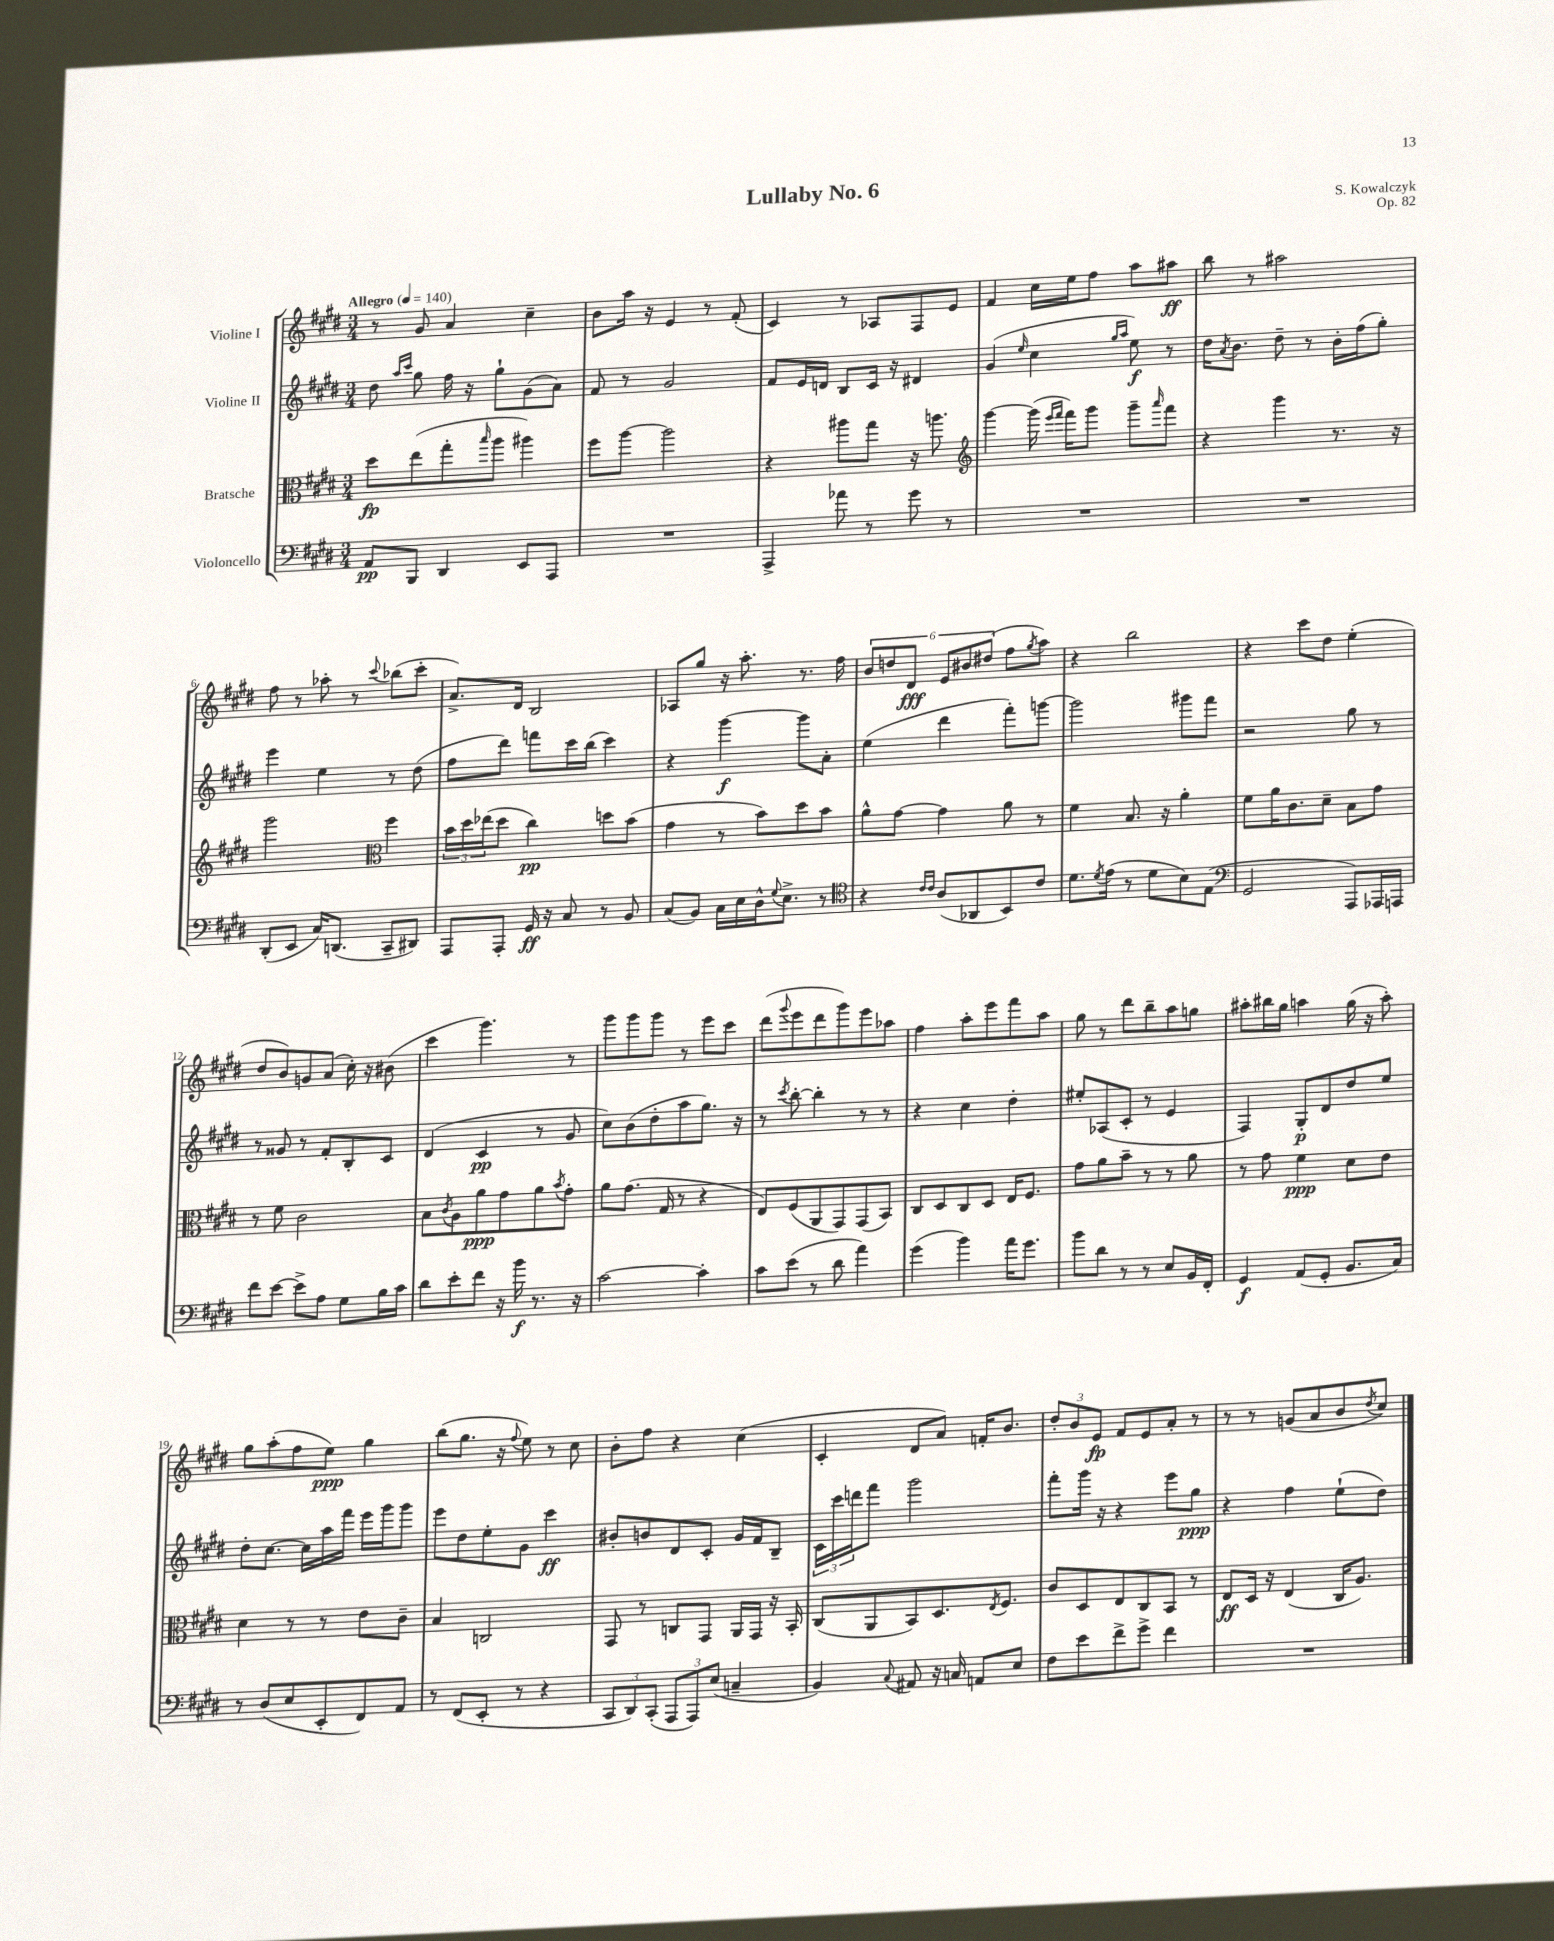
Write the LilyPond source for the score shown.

\header { title = "Lullaby No. 6" composer = "S. Kowalczyk" opus = "Op. 82" }
<<
\new StaffGroup <<
\new Staff = "s0" \with { instrumentName = "Violine I" } {
    \clef treble \key e \major \numericTimeSignature \time 3/4 \tempo "Allegro" 4 = 140
    r8 gis'8 a'4 cis''4-- |
    b'8 a''16 r16 e'4 r8 fis'8-.( |
    cis'4) r8 aes8 fis8 e'8 |
    fis'4 cis''16 e''16 fis''8 a''8 ais''8\ff |
    b''8 r8 ais''2 |
    fis''8 r8 aes''8-. r8 \appoggiatura { cis'''8 } bes''8( cis'''8-. |
    a'8.->) dis'16 b2 |
    aes8 gis''8 r16 a''8.-. r8. fis''16 |
    \tuplet 6/4 { b'8 d''8 dis'8\fff e'8 bis'8 dis''8( } fis''8 \acciaccatura { gis''8 } a''8) |
    r4 b''2 |
    r4 cis'''8 dis''8 e''4-.( |
    dis''8 b'8) g'8 a'8( cis''16-.) r16 bis'8( |
    cis'''4 gis'''4.) r8 |
    gis'''8 gis'''8 gis'''8 r8 e'''8 cis'''8 |
    dis'''8( \appoggiatura { gis'''8 } e'''8 dis'''8 gis'''8) e'''8 aes''8 |
    fis''4 a''8-. e'''8 fis'''8 a''8 |
    gis''8 r8 dis'''8 b''8-- a''8 g''8 |
    ais''8-. bis''16 gis''16 a''4 gis''16( r16 a''8-.) |
    gis''8 a''8-.( fis''8 e''8\ppp) gis''4 |
    b''8( gis''8. r16 \appoggiatura { fis''8 } e''8) r8 cis''8 |
    b'8-. fis''8 r4 cis''4( |
    cis'4-. dis'8 a'8) f'16-. b'8. |
    \tuplet 3/2 { dis''8-. b'8 e'8\fp } fis'8 e'8 a'8-. r8 |
    r8 r8 g'8( a'8 b'8 \acciaccatura { dis''8 } cis''8) \bar "|." |
}
\new Staff = "s1" \with { instrumentName = "Violine II" } {
    \clef treble \key e \major \numericTimeSignature \time 3/4
    dis''8 \grace { a''16 cis'''16 } gis''8 fis''16 r16 gis''8-! gis'8( a'8) |
    fis'8 r8 gis'2 |
    fis'8 e'16 d'16 b8 cis'16 r16 dis'4 |
    gis'4( \grace { e''16 } cis''4 \grace { gis''16 a''16 } e''8\f) r8 |
    dis''16 \acciaccatura { a'8 } b'8. dis''8-- r8 b'16-. fis''16( gis''8-.) |
    e'''4 e''4 r8 dis''8( |
    fis''8 dis'''8) f'''8 cis'''16 b''16( cis'''4) |
    r4 gis'''4~\f gis'''8 a'8-. |
    e''4( dis'''4 fis'''8-.) g'''8~ |
    g'''2 gis'''8 fis'''8 |
    r2 gis''8 r8 |
    r8 gisis'8 r8 fis'8-. b8-. cis'8 |
    dis'4( cis'4\pp r8 gis'8 |
    cis''8) b'8( dis''8-. a''8 gis''8.) r16 |
    r8 \acciaccatura { cis'''8 } b''8~-. b''4-. r8 r8 |
    r4 cis''4 dis''4-. |
    eis''8-. aes8( cis'8-. r8 e'4 |
    fis4) gis8-.\p dis'8 dis''8 e''8 |
    dis''8-. cis''8.~ cis''16 a''16 fis'''16 e'''16 gis'''16 gis'''8 |
    e'''8 dis''8 e''8-. gis'8 cis'''4\ff |
    bis'8-. b'8 dis'8 cis'8-. gis'16 fis'16 b8-- |
    \tuplet 3/2 { cis'16 cis'''16 d'''16 } fis'''8 gis'''2 |
    fis'''8-. gis'''16 r16 r4 e'''8 gis''8\ppp |
    r4 fis''4 e''8-!( dis''8) \bar "|." |
}
\new Staff = "s2" \with { instrumentName = "Bratsche" } {
    \clef alto \key e \major \numericTimeSignature \time 3/4
    dis''8\fp e''8( gis''8-. \grace { b''16 } a''8 ais''4) |
    fis''8 a''8~ a''2 |
    r4 ais''8 gis''8 r16 a''8. |
    \clef treble gis'''4~ gis'''16( \grace { e'''16 fis'''16 } fis'''16) gis'''8 gis'''8-- \grace { a'''16 } fis'''8 |
    r4 gis'''4 r8. r16 |
    gis'''2 \clef alto fis''4 |
    \tuplet 3/2 { b'16 dis''16 ees''16( } dis''8 cis''4\pp) d''8 b'8( |
    gis'4 r8 b'8) dis''8 b'8 |
    a'8-^ gis'8~ gis'4 a'8 r8 |
    fis'4 b8. r16 a'4-. |
    fis'8 a'16 cis'8. dis'8-- b8 gis'8 |
    r8 fis'8 cis'2 |
    b8 \acciaccatura { cis'8 } a8 a'8\ppp gis'8 a'8 \acciaccatura { b'8 } gis'8-. |
    a'8 gis'8.( gis16 r8 r4 |
    e8) fis8( a,8 gis,8) gis,8( b,8) |
    cis8 dis8 cis8 dis8 e16 fis8. |
    gis'8 a'8 b'8-- r8 r8 a'8 |
    r8 gis'8 fis'4\ppp dis'8 e'8 |
    dis'4 r8 r8 e'8 cis'8-- |
    b4 c2 |
    gis,8 r8 c8 gis,8 a,16 gis,16 r16 b,16-. |
    cis8( a,8 b,8) dis8. \acciaccatura { e8 } fis8. |
    cis'8 dis8 e8 cis8 b,8 r8 |
    e8\ff dis16 r16 e4( cis16 a8.) \bar "|." |
}
\new Staff = "s3" \with { instrumentName = "Violoncello" } {
    \clef bass \key e \major \numericTimeSignature \time 3/4
    a,8\pp b,,8 dis,4 e,8 a,,8 |
    R2. |
    a,,4-> aes'8 r8 gis'8 r8 |
    R2. |
    R2. |
    dis,8-.( e,8 cis16) d,8.( cis,8-- dis,8) |
    a,,8 a,,8-. gis,16\ff r16 cis8 r8 b,8 |
    cis8( b,8) cis16 e16 dis16-^ \appoggiatura { gis8 } e8.-> r8 |
    \clef tenor r4 \grace { cis'16 cis'16 } a8( aes,8 b,8) cis'8 |
    dis'8. \acciaccatura { dis'8 } e'16( r8 dis'8 b8) e8( |
    \clef bass gis,2 a,,8) aes,,16 a,,16 |
    fis'8 e'8~ e'8-> a8 gis8 b16 cis'16 |
    dis'8 e'8-. fis'8 r16 b'16\f r8. r16 |
    cis'2~ cis'4-. |
    cis'8 e'8( r8 dis'8 a'4) |
    gis'4( b'4) a'16 gis'8. |
    b'8 dis'8 r8 r8 e8 b,16 fis,16-. |
    gis,4\f a,8( gis,8-. b,8. cis16) |
    r8 dis8( e8 e,8-. fis,8) a,8 |
    r8 fis,8( e,8-. r8 r4 |
    \tuplet 3/2 { cis,8 dis,8) cis,8-.( } \tuplet 3/2 { a,,8 a,,8) e8( } c4-- |
    b,4) \appoggiatura { cis8 } ais,8 r16 c16 a,8 e8 |
    fis8 e'8 fis'8-> gis'8-> fis'4 |
    R2. \bar "|." |
}
>>
>>
